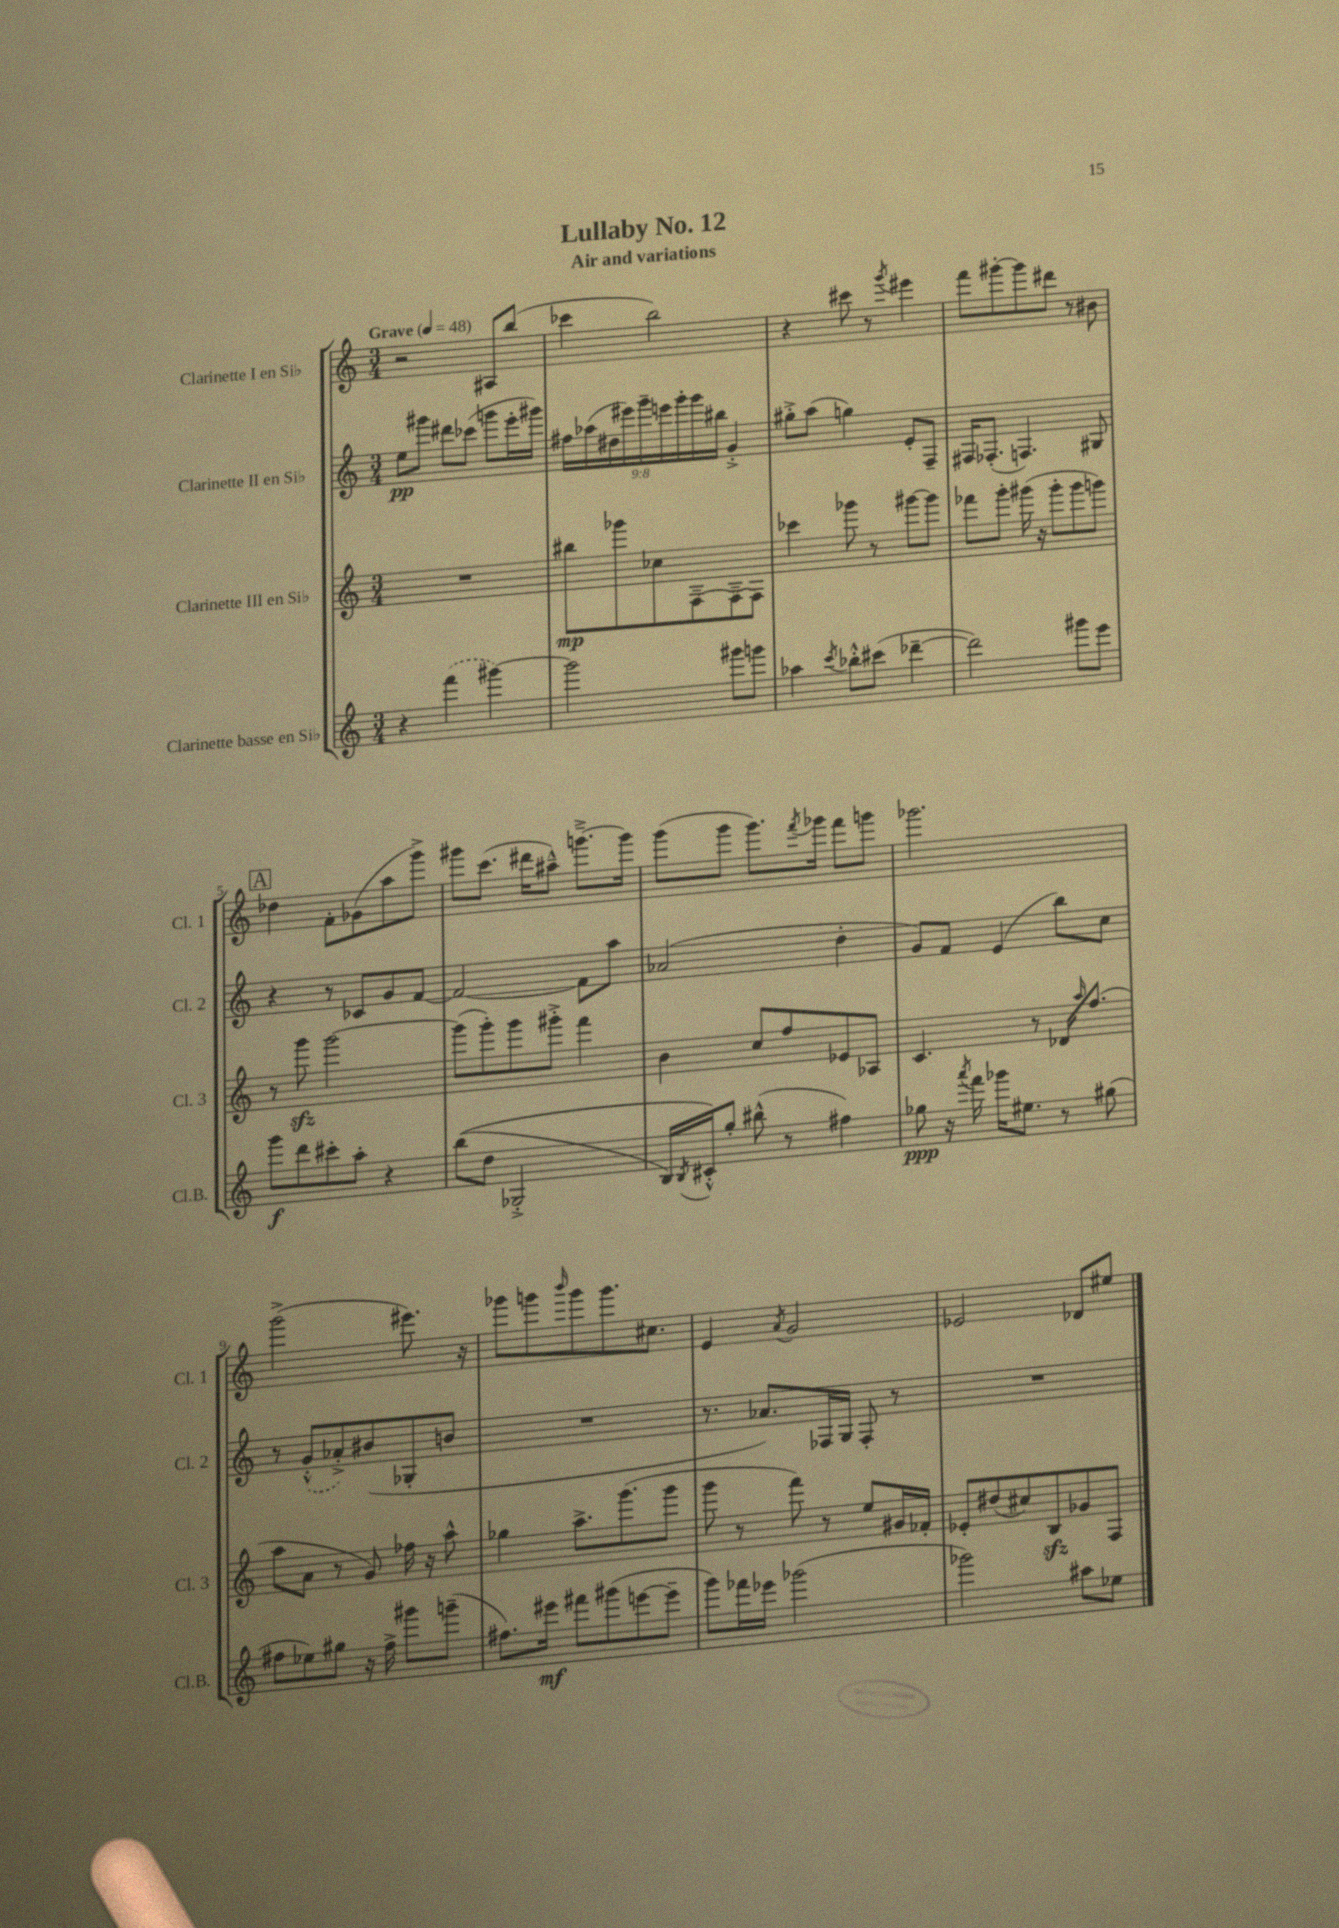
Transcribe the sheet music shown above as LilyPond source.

\header { title = "Lullaby No. 12" subtitle = "Air and variations" }
<<
\new StaffGroup <<
\new Staff = "s0" \with { instrumentName = "Clarinette I en Sib" shortInstrumentName = "Cl. 1" } {
    \clef treble \key c \major \numericTimeSignature \time 3/4 \tempo "Grave" 4 = 48
    r2 ais8 b''8( |
    ces'''4 b''2) |
    r4 cis'''8 r8 \acciaccatura { g'''8 } eis'''4 |
    f'''8 gis'''8~-. gis'''8 dis'''8 r8 bis'8 |
    \mark \markup { \box "A" } des''4 f'8-. ges'8( a''8 g'''8->) |
    gis'''8 c'''8.( dis'''16 ais''8---^) g'''8.~---> g'''16 |
    g'''8( g'''8 g'''8.) \acciaccatura { f'''8 } ges'''16 f'''8 g'''8 |
    ges'''2. |
    g'''2->( eis'''8.) r16 |
    ges'''8 g'''8 \grace { b'''16 } g'''8 g'''8. cis''8. |
    e'4 \acciaccatura { a'8 } g'2 |
    ees'2 des'8 eis''8 \bar "|." |
}
\new Staff = "s1" \with { instrumentName = "Clarinette II en Sib" shortInstrumentName = "Cl. 2" } {
    \clef treble \key c \major \numericTimeSignature \time 3/4 \override Staff.TupletNumber.text = #tuplet-number::calc-fraction-text
    e''8\pp gis'''8 dis'''8 ces'''8( g'''8 e'''16-. gis'''16) |
    \tuplet 9/8 { fis''16 aes''16( dis''16 eis'''16) g'''16-- e'''16 g'''16-. g'''16 bis''16 } g'4-.-> |
    gis''8-.-> a''8( g''4) e'8-. f8-- |
    fis16 fes8.-.( f4.) gis8 |
    \mark \markup { \box "A" } r4 r8 ces'8 g'8 f'8~ |
    f'2~ f'8 a''8 |
    aes'2( d''4-. |
    g'8) f'8 e'4( b''8) c''8 |
    r8 \once \slurDashed g'8-.-^( aes'8-.->) bis'8( ges8-. b'8 |
    R2. |
    r8. aes'8.) fes16 g16 fes8-. r8 |
    R2. \bar "|." |
}
\new Staff = "s2" \with { instrumentName = "Clarinette III en Sib" shortInstrumentName = "Cl. 3" } {
    \clef treble \key c \major \numericTimeSignature \time 3/4
    R2. |
    bis''8\mp ges'''8 ces''8 f8~-- f8~-- f8 |
    ces'''4 ges'''8 r8 gis'''8~ gis'''8 |
    fes'''8 g'''8-. gis'''16( r16 gis'''8-. gis'''8 g'''8) |
    \mark \markup { \box "A" } r8 g'''8\sfz g'''2~ |
    g'''8( g'''8-.) g'''8 gis'''8-.-> f'''4 |
    b'4 c''8 f''8 ees'8 aes8 |
    c'4. r8 des'16 \grace { a''16 } f''8.( |
    a''8 a'8 r8 g'8) fes''16 r16 a''8-^ |
    ges''4 a''8.-> g'''8.( g'''8 |
    g'''8 r8 f'''8) r8 e''8 gis'16 fes'16-. |
    ees'8-. dis''8( cis''8) b8\sfz ges'8 f8 \bar "|." |
}
\new Staff = "s3" \with { instrumentName = "Clarinette basse en Sib" shortInstrumentName = "Cl.B." } {
    \clef treble \key c \major \numericTimeSignature \time 3/4
    r4 \once \slurDashed f'''4( gis'''4~) |
    gis'''2 gis'''8 g'''8 |
    aes''4 \acciaccatura { c'''8 } bes''8-.-^ cis'''8( des'''4~-- |
    des'''2) gis'''8 e'''8 |
    \mark \markup { \box "A" } g'''8\f d'''8 cis'''8-. a''8-. r4 |
    b''8(\( d''8 ges2-.-> |
    b16) \acciaccatura { b8 } cis'16-.-^\) g''8-. bis''8-^( r8 fis''4) |
    ges''8\ppp r16 \acciaccatura { a'''8 } f'''16 ges'''16 eis''8. r8 gis''8( |
    fis''8 ees''8) gis''8 r16 fis''16-> gis'''8 g'''8--( |
    fis''8.) eis'''16\mf fis'''8 gis'''8( e'''8~ e'''8-- |
    g'''8) fes'''16 ees'''16 ges'''2( |
    ges'''2) ais''8 ees''8 \bar "|." |
}
>>
>>
